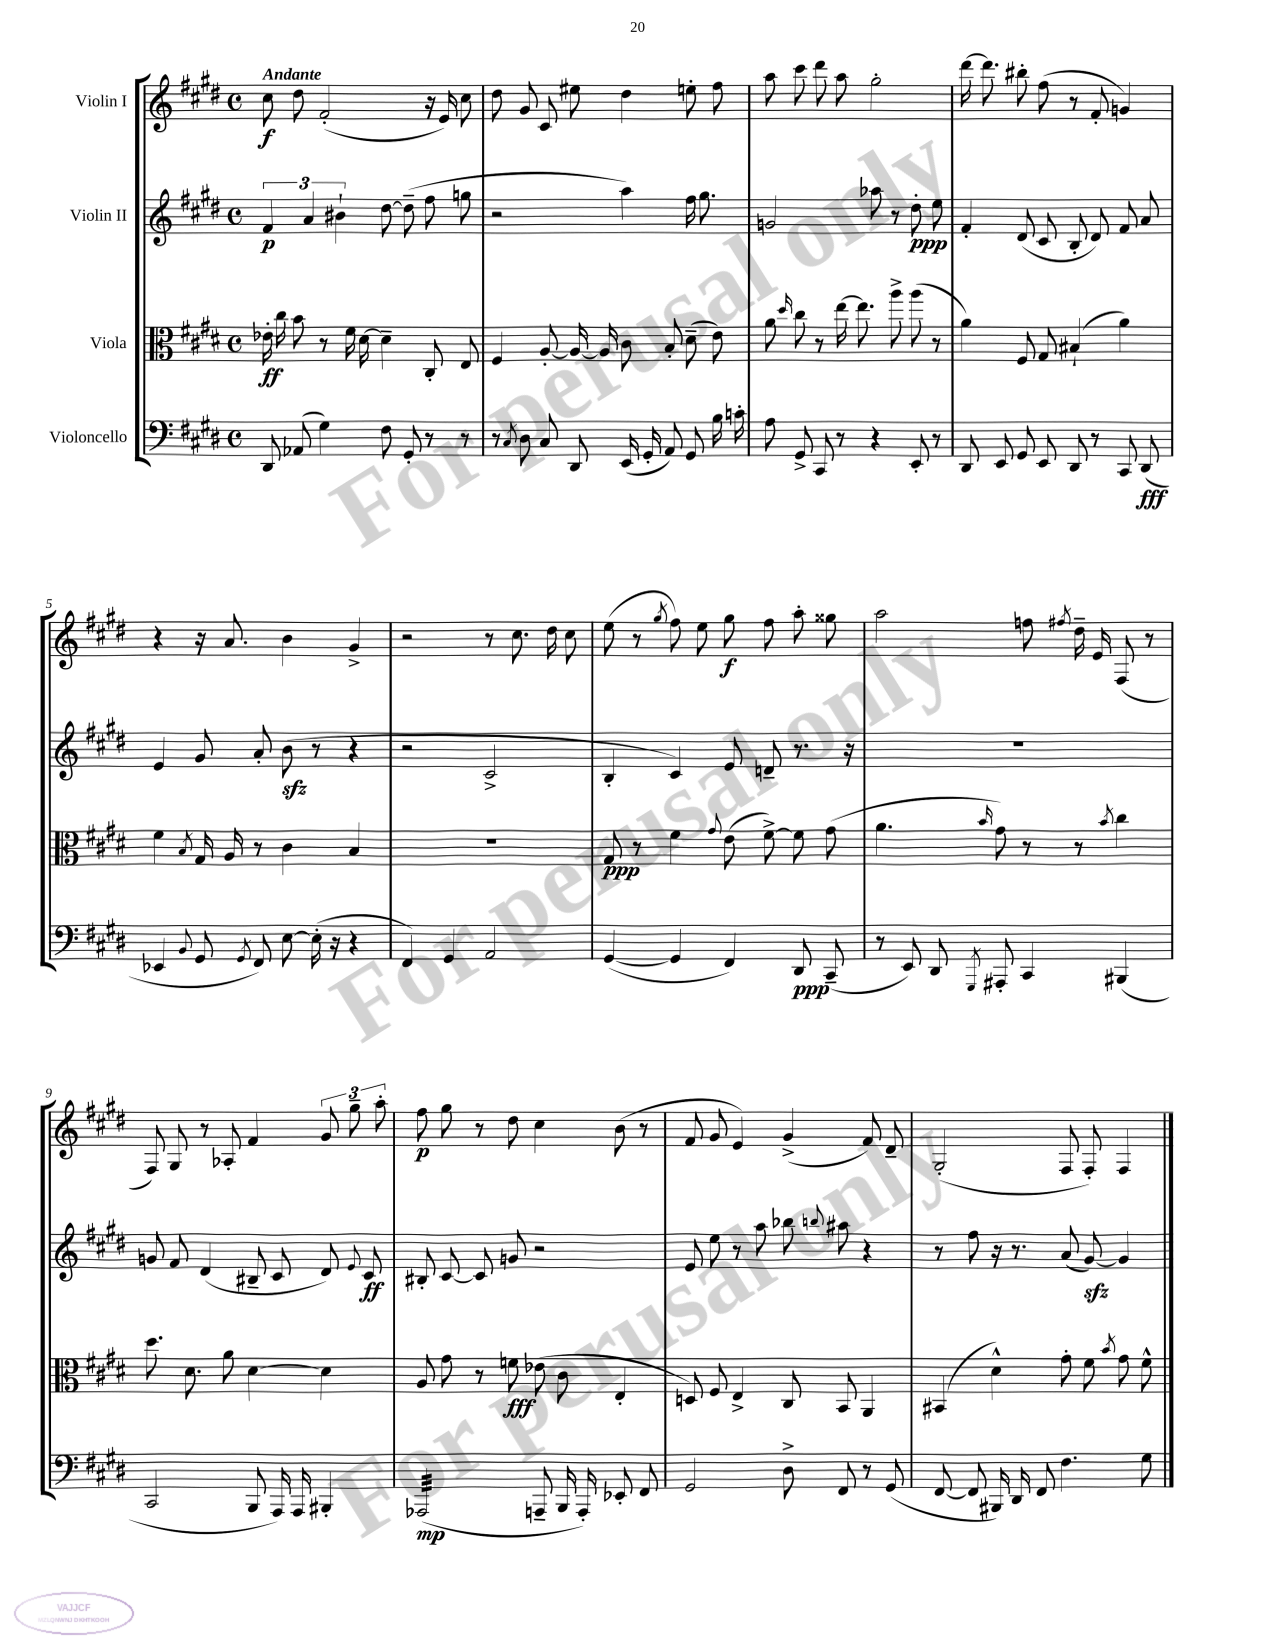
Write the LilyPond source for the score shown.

<<
\new StaffGroup <<
\new Staff = "s0" \with { instrumentName = "Violin I" } {
    \clef treble \key e \major \defaultTimeSignature \time 4/4 \tempo "Andante"
    \autoBeamOff cis''8\f dis''8 fis'2-.( r16 e'16) cis''8 |
    dis''8 gis'8 cis'8 eis''8 dis''4 e''8-. fis''8 |
    a''8 cis'''8 dis'''8 a''8 gis''2-. |
    dis'''16~ dis'''8. bis''8-. fis''8( r8 fis'8-. g'4) |
    r4 r16 a'8. b'4 gis'4-> |
    r2 r8 cis''8. dis''16 cis''8 |
    e''8( r8 \acciaccatura { gis''8 } fis''8) e''8 gis''8\f fis''8 a''8-. gisis''8 |
    a''2 f''8 \acciaccatura { fis''8 } dis''16-- e'16 fis8( r8 |
    fis8) gis8 r8 aes8-. fis'4 \tuplet 3/2 { gis'8 gis''8-- a''8-. } |
    fis''8\p gis''8 r8 dis''8 cis''4 b'8( r8 |
    fis'8 gis'8 e'4) gis'4->( fis'8) dis'8-- |
    gis2-.( fis8 fis8-.) fis4 \bar "|." |
}
\new Staff = "s1" \with { instrumentName = "Violin II" } {
    \clef treble \key e \major \defaultTimeSignature \time 4/4
    \autoBeamOff \tuplet 3/2 { fis'4\p a'4 bis'4-! } dis''8~ dis''8--( fis''8 g''8 |
    r2 a''4) fis''16 gis''8. |
    g'2 aes''8 r8 dis''8-.\ppp e''8 |
    fis'4-. dis'8( cis'8 b8-. dis'8) fis'8 a'8 |
    e'4 gis'8 a'8-. b'8\sfz( r8 r4 |
    r2 cis'2-> |
    b4-. cis'4) e'8 d'8-- r8. r16 |
    R1 |
    g'8 fis'8 dis'4( bis8-- cis'8 dis'8) \appoggiatura { e'8 } cis'8\ff |
    bis8-. cis'8~ cis'8 g'8 r2 |
    e'8 e''8 r8 a''8 bes''8 \appoggiatura { b''8 } ais''8 r4 |
    r8 fis''8 r16 r8. a'8( gis'8~\sfz) gis'4 \bar "|." |
}
\new Staff = "s2" \with { instrumentName = "Viola" } {
    \clef alto \key e \major \defaultTimeSignature \time 4/4
    \autoBeamOff ees'16-.\ff cis''16 b'8 r8 fis'16 dis'16~ dis'4-- cis8-. e8 |
    fis4 a8~-. a16~ a16 cis'8 b8-. dis'8--( e'8) |
    a'8 \grace { dis''16 } cis''8 r8 e''16~ e''8. a''8-> a''8( r8 |
    a'4) fis8 gis8 bis4-!( a'4) |
    fis'4 \acciaccatura { b8 } gis16 a16 r8 cis'4 b4 |
    R1 |
    gis8\ppp r8 fis'4 \appoggiatura { gis'8 } e'8( fis'8~->) fis'8 gis'8( |
    a'4. \grace { b'16 } gis'8) r8 r8 \acciaccatura { b'8 } cis''4 |
    dis''8. dis'8. a'8 dis'4~ dis'4 |
    a8 gis'8 r8 f'8\fff ees'8( cis'8 e4-. |
    d8) fis8 e4-> cis8 b,8 a,4 |
    bis,4( dis'4-^) gis'8-. fis'8 \acciaccatura { b'8 } gis'8 fis'8-^ \bar "|." |
}
\new Staff = "s3" \with { instrumentName = "Violoncello" } {
    \clef bass \key e \major \defaultTimeSignature \time 4/4
    \autoBeamOff dis,8 aes,8( gis4) fis8 gis,8-. r8 r8 |
    r8 \acciaccatura { cis8 } dis8 cis8 dis,8 e,16( gis,16-. a,8) gis,8 b16 c'16-. |
    a8 gis,8-> cis,8 r8 r4 e,8-. r8 |
    dis,8 e,8 gis,8 e,8 dis,8 r8 cis,8 dis,8\fff( |
    ees,4 \appoggiatura { b,8 } gis,8 \acciaccatura { gis,8 } fis,8) e8~ e16-.( r16 r4 |
    fis,4) gis,4 a,2 |
    gis,4~( gis,4 fis,4) dis,8\ppp cis,8--( |
    r8 e,8) dis,8 \acciaccatura { gis,,8 } ais,,8-. cis,4 bis,,4( |
    cis,2 b,,8 a,,16) a,,16 bis,,4-. |
    aes,,2:32\mp( a,,8-- b,,16 a,,16-.) ees,8-. fis,8 |
    gis,2 dis8-> fis,8 r8 gis,8( |
    fis,8~ fis,8 bis,,16) dis,16 fis,8 fis4. gis8 \bar "|." |
}
>>
>>
